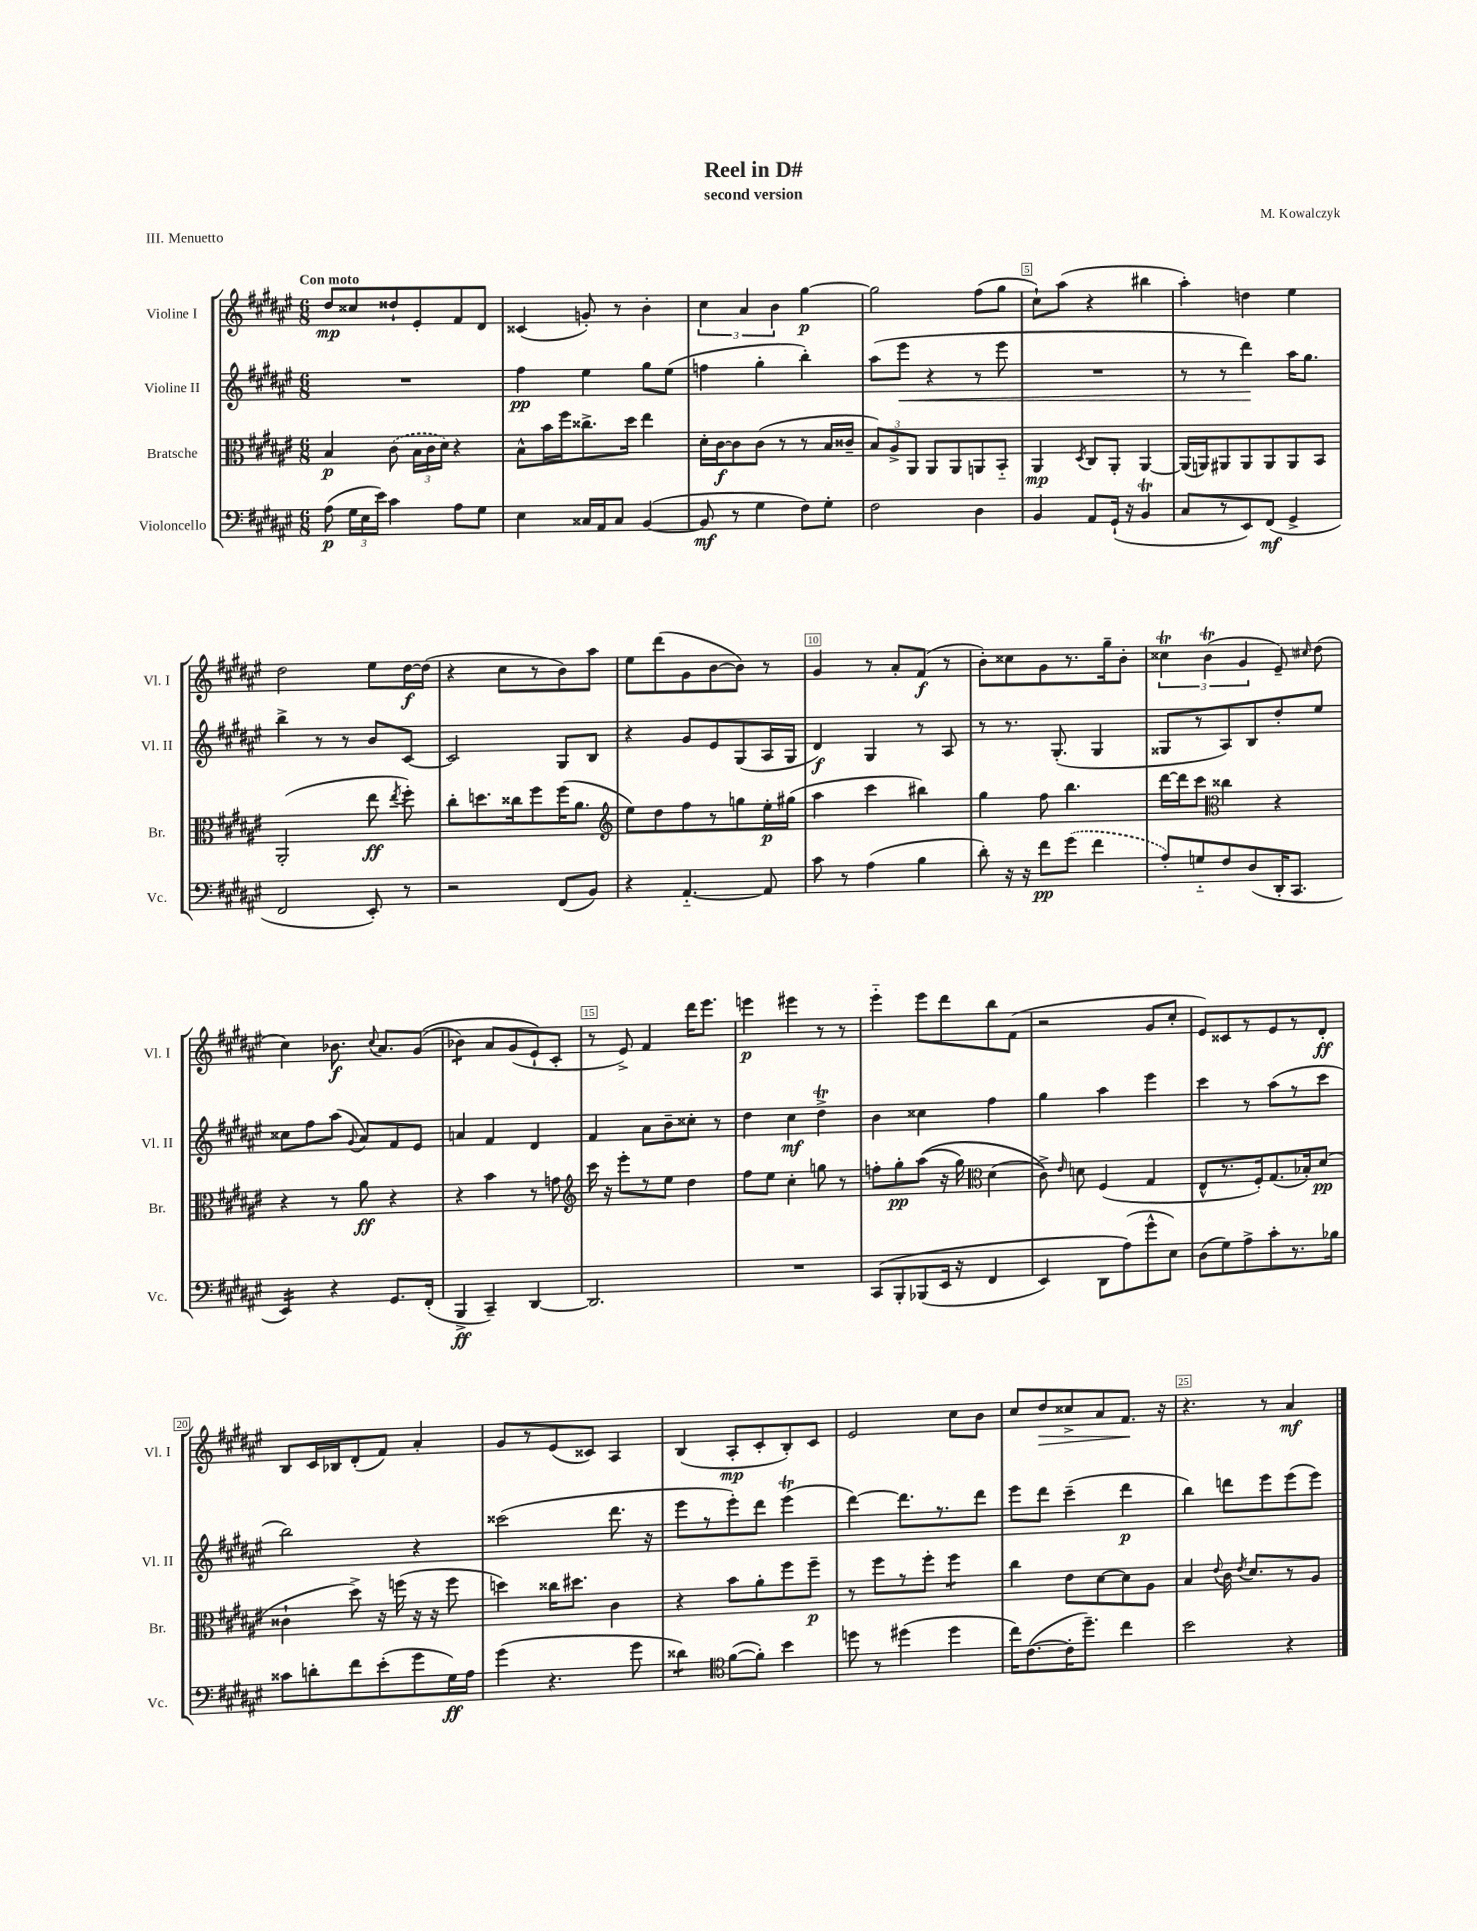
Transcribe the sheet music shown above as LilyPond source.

\header { title = "Reel in D#" composer = "M. Kowalczyk" subtitle = "second version" piece = "III. Menuetto" }
<<
\new StaffGroup <<
\new Staff = "s0" \with { instrumentName = "Violine I" shortInstrumentName = "Vl. I" } {
    \clef treble \key fis \major \numericTimeSignature \time 6/8 \tempo "Con moto"
    \autoBeamOff dis''8[\mp cisis''8 disis''8-! eis'8-. fis'8 dis'8] |
    cisis'4( g'8-.) r8 b'4-. |
    \tuplet 3/2 { cis''4 ais'4 b'4 } gis''4~\p |
    gis''2 fis''8[( gis''8] |
    cis''8[-!) ais''8]( r4 bis''4 |
    ais''4-.) d''4 eis''4 |
    dis''2 eis''8[ dis''16~\f dis''16]( |
    r4 cis''8[ r8 b'8) ais''8] |
    eis''8[ dis'''8( gis'8 b'8~ b'8]) r8 |
    gis'4 r8 ais'8[-. fis'8]\f( r8 |
    b'8[-.) cisis''8 gis'8 r8. gis''16-- b'8]-. |
    \tuplet 3/2 { cisis''4\trill b'4\trill( gis'4 } eis'8--) \grace { cis''16 } dis''8( |
    cis''4) bes'8.\f \appoggiatura { cis''8 } ais'8.[ gis'8](\( |
    bes'4:8) ais'8[ gis'8( eis'8-!\) cis'8]-. |
    r8 eis'8->) fis'4 dis'''16[ eis'''8.] |
    e'''4\p eis'''4 r8 r8 |
    eis'''4-_ eis'''8[ dis'''8 b''8 fis'8]( |
    r2 gis'8[ cis''8]-. |
    eis'8[) cisis'8 r8 eis'8 r8 dis'8]-.\ff |
    b8[ cis'16 bes16 dis'8-.( fis'8]) ais'4-. |
    gis'8[ r8 eis'8( cisis'8]) ais4 |
    b4( ais8[-.\mp cis'8-. b8-.) cis'8] |
    eis'2 cis''8[ b'8] |
    cis''8[ dis''8\> cisis''8-> ais'8 fis'8.]\! r16 |
    r4. r8 ais'4\mf \bar "|." |
}
\new Staff = "s1" \with { instrumentName = "Violine II" shortInstrumentName = "Vl. II" } {
    \clef treble \key fis \major \numericTimeSignature \time 6/8
    \autoBeamOff R2. |
    fis''4\pp eis''4 gis''8[ eis''8]( |
    f''4 gis''4-. b''4-.) |
    ais''8[( eis'''8]\< r4 r8 eis'''8 |
    R2. |
    r8 r8 dis'''4\!) ais''16[ gis''8.] |
    b''4-> r8 r8 b'8[ cis'8]~ |
    cis'2 gis8[ b8] |
    r4 gis'8[ eis'8 gis8( ais16 gis16] |
    dis'4\f) gis4 r8 ais8 |
    r8 r8. gis8.-.( gis4 |
    gisis8[ r8 ais8) b8 dis''8-. eis''8] |
    cisis''8[ fis''8 ais''8]( \appoggiatura { gis'8 } ais'8[) fis'8 eis'8] |
    a'4 fis'4 dis'4 |
    fis'4 ais'8[ b'8-- cisis''8]-. r8 |
    dis''4 cis''4\mf dis''4->\trill |
    b'4 cisis''4 fis''4 |
    gis''4 ais''4 eis'''4 |
    cis'''4 r8 ais''8[( r8 cis'''8] |
    b''2) r4 |
    cisis'''2( dis'''8. r16 |
    eis'''8[ r8 eis'''8-.) dis'''8] eis'''4\trill( |
    dis'''4~) dis'''8.[ r8. dis'''8] |
    eis'''8[ dis'''8] cis'''4--( dis'''4\p |
    b''4) d'''8[ eis'''8 eis'''8( eis'''8]) \bar "|." |
}
\new Staff = "s2" \with { instrumentName = "Bratsche" shortInstrumentName = "Br." } {
    \clef alto \key fis \major \numericTimeSignature \time 6/8
    \autoBeamOff b4\p \once \slurDashed cis'8( \tuplet 3/2 { b16[ cis'16 dis'16]) } r4 |
    b8[-^ b'16 fis''16 cisis''8.-> dis''16] eis''4 |
    dis'16[-. cis'16~\f cis'8 cis'8]( r8 r8 b16[ cisis'16]-- |
    \tuplet 3/2 { b8[) ais8-> ais,8] } ais,8[ ais,8 a,8 b,8]-_ |
    ais,4\mp \acciaccatura { dis8 } cis8[ ais,8]-. ais,4~ |
    ais,16[( a,16) ais,8 ais,8 ais,8 ais,8 b,8] |
    ais,2-.( eis''8\ff \acciaccatura { eis''8 } fis''8-.) |
    cis''8[-. d''8. cisis''16 fis''8 fis''16( ais'8.] |
    \clef treble eis''8[) dis''8 fis''8 r8 g''8 eis''16-.\p gis''16]( |
    ais''4 cis'''4 bis''4) |
    gis''4 fis''8 b''4. |
    dis'''16[~ dis'''16 cis'''8] \clef alto cisis''4 r4 |
    r4 r8 ais'8\ff r4 |
    r4 b'4 r8 g'8 |
    \clef treble cis'''16 r16 eis'''8[-. r8 eis''8] dis''4 |
    fis''8[ eis''8] cis''4-. g''8 r8 |
    f''8[-. gis''8-.\pp ais''8](\( r16 gis''16) \clef alto dis'4( |
    cis'8->)\) \grace { eis'16 } d'8 fis4( gis4 |
    eis8[-^ r8. fis16-.) gis8.( bes16-.) dis'8]\pp( |
    cisis'4-! dis''8->) r16 f''16( r16 r16 f''8 |
    d''4) cisis''16[ dis''8.] cis'4 |
    r4 b'8[ ais'8-. fis''8 fis''8]--\p |
    r8 fis''8[ r8 fis''8]-. fis''4:8 |
    cis''4 eis'8[ dis'8~ dis'8 ais8] |
    b4 \appoggiatura { eis'8 } cis'16 \acciaccatura { eis'8 } dis'8.[ r8 ais8] \bar "|." |
}
\new Staff = "s3" \with { instrumentName = "Violoncello" shortInstrumentName = "Vc." } {
    \clef bass \key fis \major \numericTimeSignature \time 6/8
    \autoBeamOff ais8\p( \tuplet 3/2 { gis16[ eis16 eis'16]) } cis'4 ais8[ gis8] |
    eis4 cisis16[ ais,16 cisis8] b,4~( |
    b,8\mf r8 gis4 fis8[) gis8]-. |
    fis2 dis4 |
    b,4 ais,8[ gis,16]-!( r16 b,4\trill |
    cis8[ r8 eis,8) fis,8]\mf( gis,4-> |
    fis,2 eis,8-.) r8 |
    r2 fis,8[( b,8]) |
    r4 ais,4.~-_ ais,8 |
    cis'8 r8 ais4( b4 |
    dis'8-.) r16 r16 fis'8[\pp \once \slurDashed gis'8]( fis'4 |
    ais8[-.) g8-_ fis8 dis8( dis,16-. cis,8.] |
    eis,4:16) r4 gis,8.[ fis,16]-.( |
    b,,4->\ff cis,4--) dis,4~ |
    dis,2. |
    R2. |
    cis,8[\( b,,8-. bes,,8( eis,16] r16 fis,4 |
    eis,4) dis,8[ ais8(\) gis'8-^ eis8]) |
    dis8[( gis8) ais8-> cis'8-. r8. bes16] |
    cisis'8[ d'8-. fis'8 eis'8-.( gis'8 gis16\ff) ais16] |
    gis'4( r4. gis'8 |
    disis'4:8) \clef tenor fis'8[~( fis'8]-.) b'4 |
    d''8 r8 dis''4( dis''4 |
    cis''16[) cis'8.~( cis'16-. dis''8.]--) cis''4 |
    b'2 r4 \bar "|." |
}
>>
>>
\layout { \context { \Score \override BarNumber.break-visibility = ##(#f #t #t) barNumberVisibility = #(every-nth-bar-number-visible 5) \override BarNumber.stencil = #(make-stencil-boxer 0.1 0.3 ly:text-interface::print) } }
